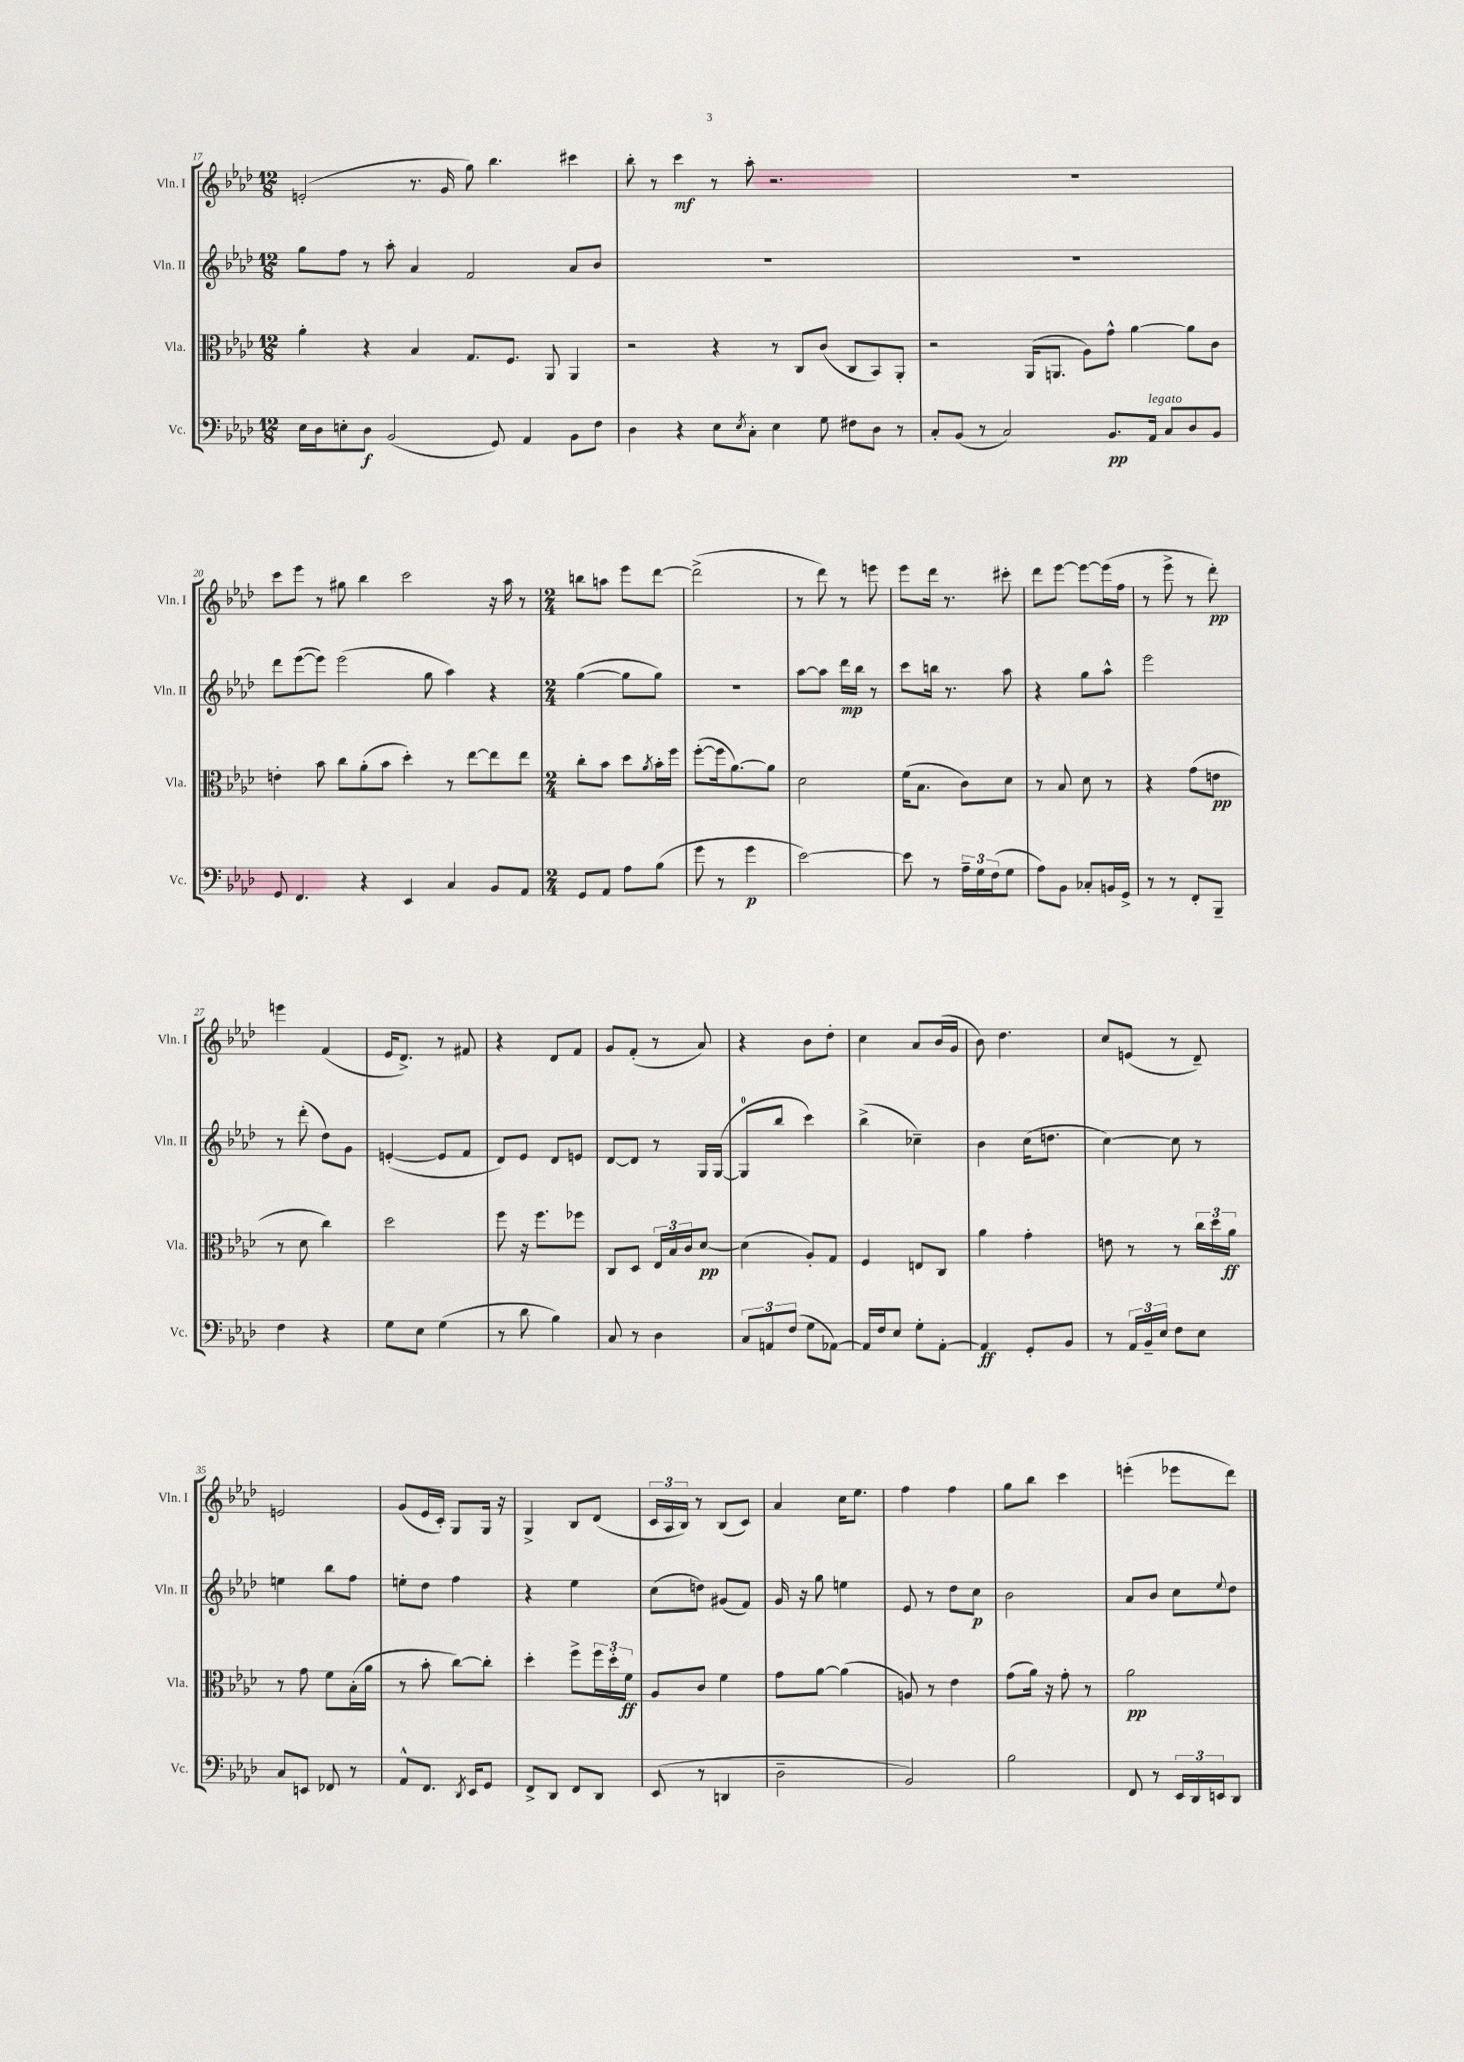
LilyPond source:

<<
\new StaffGroup <<
\new Staff = "s0" \with { instrumentName = "Vln. I" shortInstrumentName = "Vln. I" } {
    \clef treble \key aes \major \numericTimeSignature \time 12/8
    e'2-.( r8. g'16 g''8) bes''4. cis'''4 |
    bes''8-. r8 c'''4\mf r8 aes''8-. r2. |
    R1. |
    c'''8 ees'''8 r8 gis''8 bes''4 c'''2 r16 aes''16 r8 |
    \numericTimeSignature \time 2/4 b''8 a''8 ees'''8 des'''8~ |
    des'''2->( |
    r8 des'''8) r8 e'''8 |
    ees'''8 des'''16 r8. cis'''8-. |
    des'''8 ees'''8~ ees'''8~ ees'''16( f''16 |
    r8 ees'''8-> r8 des'''8-.\pp) |
    e'''4 f'4( |
    ees'16 des'8.->) r8 fis'8 |
    r4 des'8 f'8 |
    g'8 f'8-.( r8 aes'8) |
    r4 bes'8 des''8-. |
    c''4 aes'8 bes'16( g'16 |
    bes'8) des''4. |
    c''8 e'8( r8 des'8--) |
    e'2 |
    g'8( ees'16 c'16-.) g8 g16 r16 |
    g4-> bes8 des'8( |
    \tuplet 3/2 { c'16 aes16 bes16) } r8 bes8( c'8) |
    aes'4 c''16 ees''8. |
    f''4 f''4 |
    g''8 bes''8 c'''4 |
    e'''4-.( ees'''8 des'''8) \bar "|." |
}
\new Staff = "s1" \with { instrumentName = "Vln. II" shortInstrumentName = "Vln. II" } {
    \clef treble \key aes \major \numericTimeSignature \time 12/8
    g''8 f''8 r8 aes''8-. aes'4 f'2 aes'8 bes'8 |
    R1. |
    R1. |
    des'''8 ees'''8~( ees'''8) ees'''2( g''8 aes''4) r4 |
    \numericTimeSignature \time 2/4 g''4~( g''8 g''8) |
    r2 |
    aes''8~ aes''8 des'''16\mp bes''16 r8 |
    c'''8 b''16 r8. aes''8 |
    r4 g''8 aes''8-^ |
    ees'''2 |
    r8 des'''8-.( des''8) g'8 |
    e'4~-.( e'8 f'8 |
    des'8) ees'8 des'8 e'8 |
    des'8~ des'8 r8 g16 g16~( |
    g8-0 bes''8 c'''4) |
    bes''4->( ces''4--) |
    bes'4 c''16( d''8. |
    c''4~) c''8 r8 |
    e''4 bes''8 f''8 |
    e''8-. des''8 f''4 |
    r4 ees''4 |
    c''8( d''8) gis'8( f'8) |
    g'16 r16 g''8 e''4 |
    ees'8 r8 des''8 c''8\p |
    bes'2 |
    aes'8 bes'8 c''8 \appoggiatura { ees''8 } des''8 \bar "|." |
}
\new Staff = "s2" \with { instrumentName = "Vla." shortInstrumentName = "Vla." } {
    \clef alto \key aes \major \numericTimeSignature \time 12/8
    aes'4-. r4 bes4 g8. f8. aes,8 aes,4 |
    r2 r4 r8 c8 c'8( c8 bes,8) aes,8-. |
    r2 aes,16( a,8. aes8) g'8-^ aes'4~ aes'8 c'8 |
    e'4-. bes'8 c''8 aes'8-.( bes'8 des''4-.) r8 ees''8~ ees''8 ees''8 |
    \numericTimeSignature \time 2/4 c''8-. bes'8 des''8 \acciaccatura { aes'8 } bes'16-. f''16 |
    f''8~-.( f''16 aes'8.~) aes'8 |
    des'2 |
    f'16( bes8. c'8) des'8 |
    r8 bes8 des'8 r8 |
    r4 g'8( e'8\pp |
    r8 des'8 c''4) |
    des''2 |
    f''8 r16 f''8. fes''8 |
    c8 des8 \tuplet 3/2 { ees16 bes16 c'16 } des'8~\pp |
    des'4( aes8-.) g8 |
    f4 e8 c8 |
    aes'4 g'4-. |
    e'8 r8 r8 \tuplet 3/2 { c''16 des''16 aes'16\ff } |
    r8 g'8 f'8 bes16-.( aes'16 |
    r8 bes'8-. c''8~) c''8-. |
    des''4-. f''8-> \tuplet 3/2 { f''16 des''16-. f'16\ff } |
    aes8 c'8 f'4 |
    g'8 aes'8~ aes'4( |
    a8) r8 ees'4 |
    g'8( aes'16) r16 g'8-. r8 |
    aes'2\pp \bar "|." |
}
\new Staff = "s3" \with { instrumentName = "Vc." shortInstrumentName = "Vc." } {
    \clef bass \key aes \major \numericTimeSignature \time 12/8
    ees16 des16 e8-. des8\f bes,2( g,8) aes,4 bes,8 f8 |
    des4 r4 ees8 \acciaccatura { ees8 } c8-. ees4 g8 fis8 des8 r8 |
    c8-. bes,8( r8 c2) bes,8.\pp aes,16^\markup { \italic "legato" } c8 des8 bes,8 |
    g,8 f,4. r4 ees,4 c4 bes,8 aes,8 |
    \numericTimeSignature \time 2/4 g,8 aes,8 aes8 bes8( |
    g'8 r8 g'4\p |
    ees'2~) |
    ees'8 r8 \tuplet 3/2 { aes16-- g16 f16( } g8 |
    aes8) bes,8 ces8-. b,16 g,16-> |
    r8 r8 f,8-. bes,,8-- |
    f4 r4 |
    g8 ees8 g4( |
    r8 des'8 bes4) |
    c8 r8 des4 |
    \tuplet 3/2 { c8 a,8 f8( } g8 aes,8~) |
    aes,16 f16 ees8 g8-. aes,8~-. |
    aes,4\ff g,8-. bes,8 |
    r8 \tuplet 3/2 { aes,16 bes,16-- ees16 } f8 ees8 |
    c8 e,8 fes,8 r8 |
    aes,8-^ f,8. \acciaccatura { des,8 } ees,16 g,8 |
    f,8-> des,8 f,8 des,8 |
    ees,8( r8 d,4 |
    des2-- |
    bes,2) |
    bes2 |
    f,8 r8 \tuplet 3/2 { ees,16 des,16 e,16 } des,8 \bar "|." |
}
>>
>>
\layout { \context { \Score currentBarNumber = #17 } }
